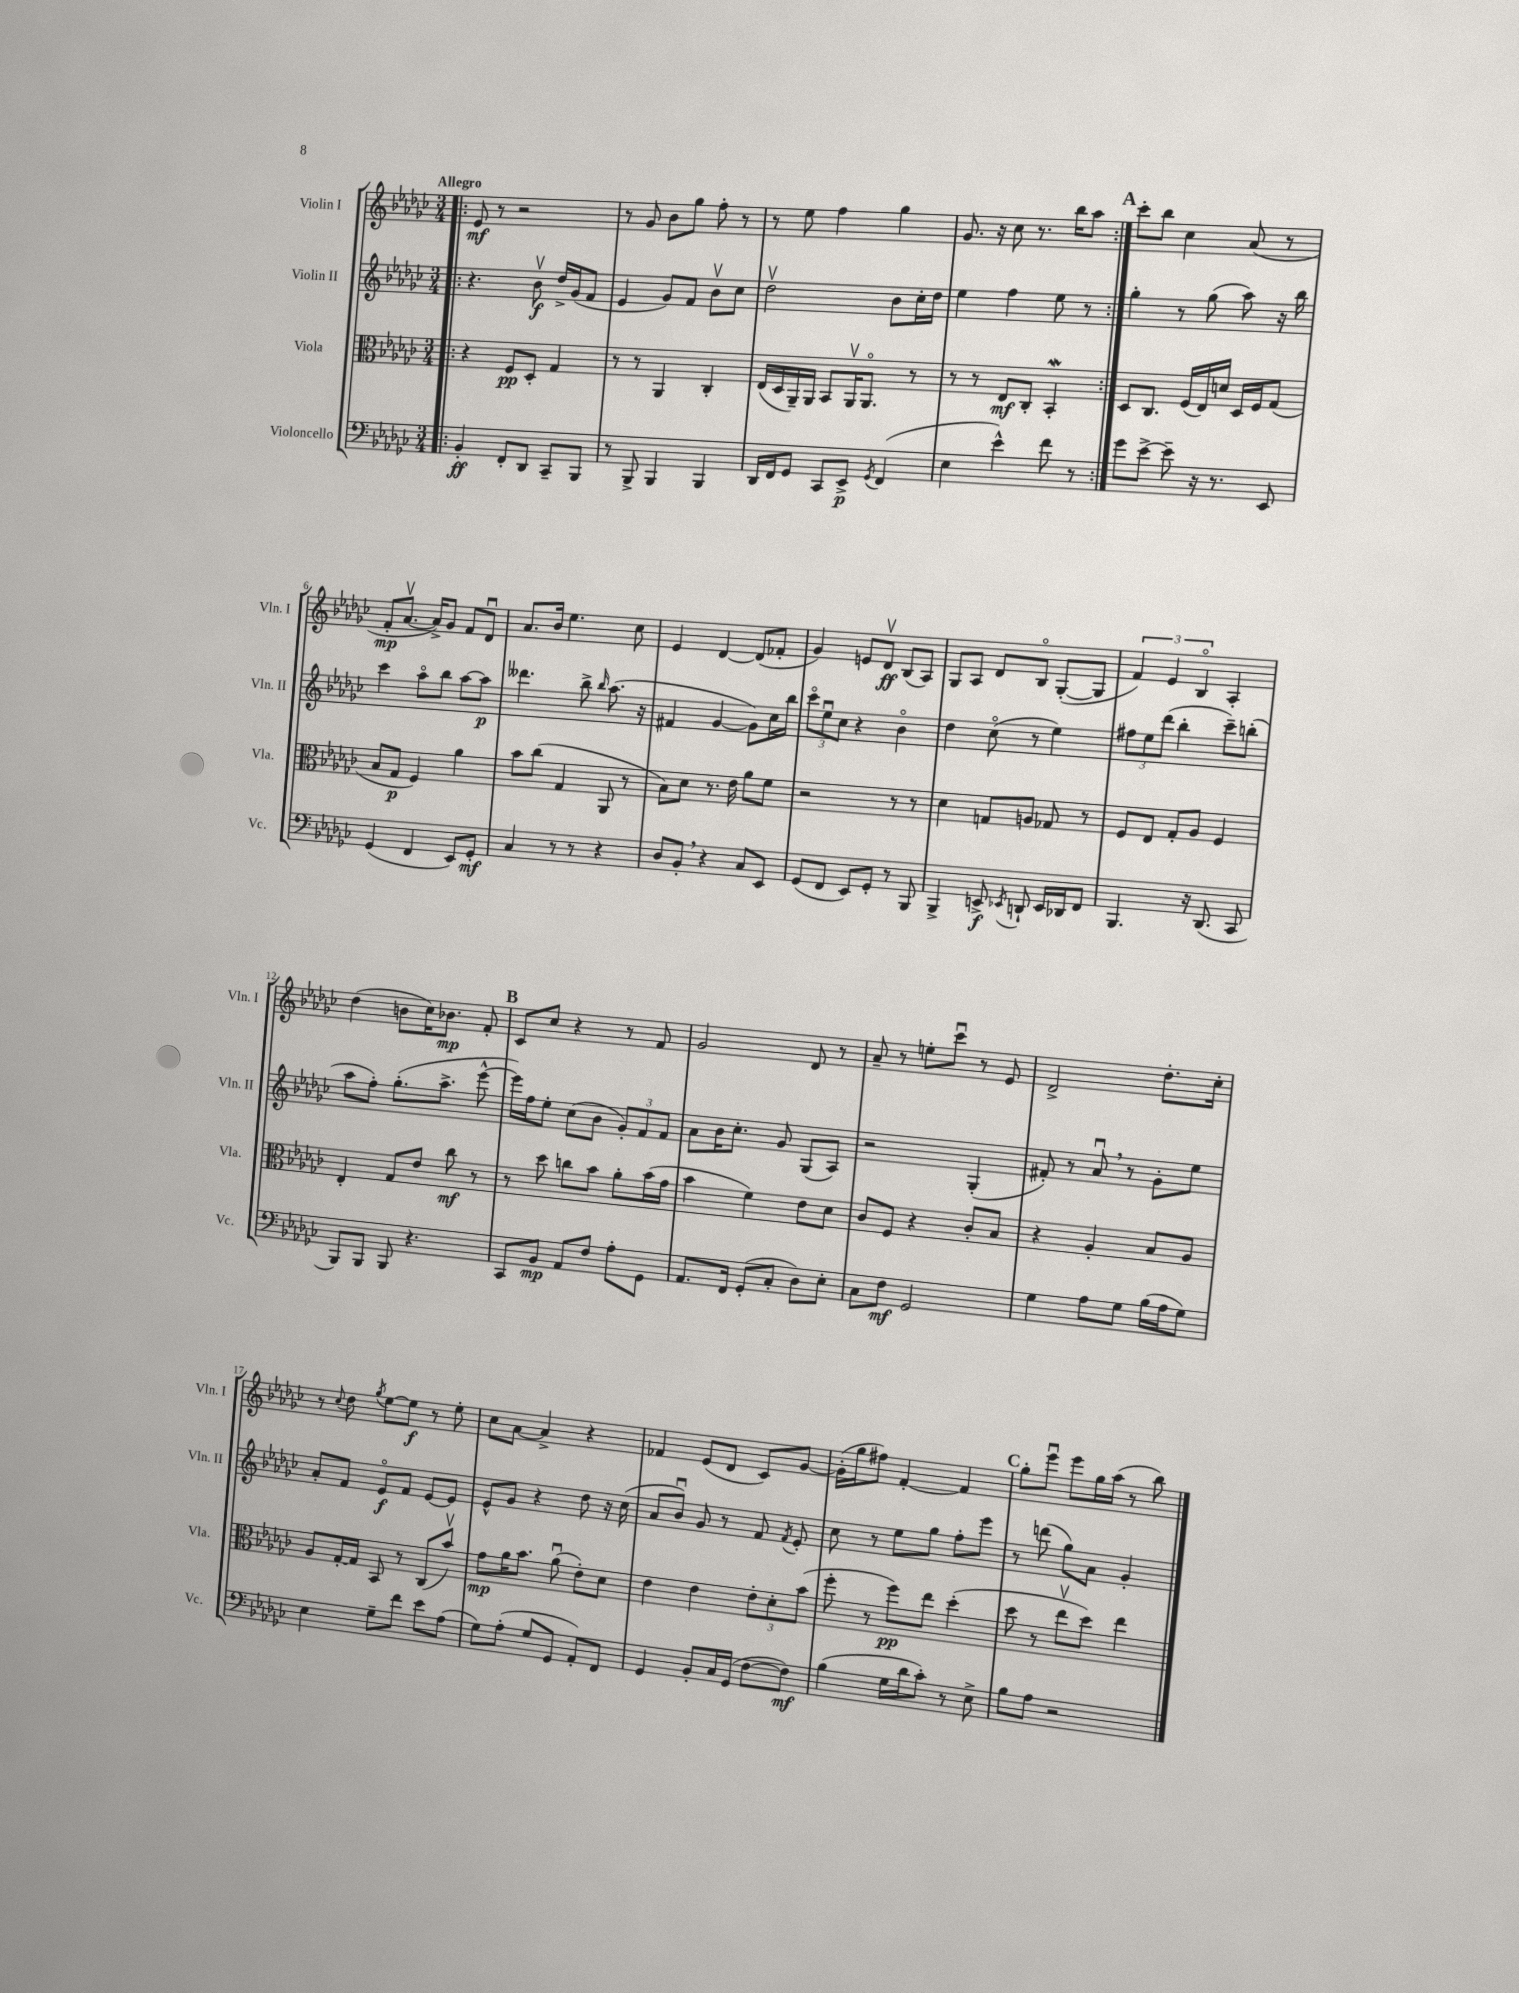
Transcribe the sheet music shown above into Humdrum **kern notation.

**kern	**dynam	**kern	**dynam	**kern	**dynam	**kern	**dynam
*part4	*part4	*part3	*part3	*part2	*part2	*part1	*part1
*staff4	*staff4	*staff3	*staff3	*staff2	*staff2	*staff1	*staff1
*I"Violoncello	*	*I"Viola	*	*I"Violin II	*	*I"Violin I	*
*I'Vc.	*	*I'Vla.	*	*I'Vln. II	*	*I'Vln. I	*
*clefF4	*	*clefC3	*	*clefG2	*	*clefG2	*
*k[b-e-a-d-g-c-]	*	*k[b-e-a-d-g-c-]	*	*k[b-e-a-d-g-c-]	*	*k[b-e-a-d-g-c-]	*
*M3/4	*	*M3/4	*	*M3/4	*	*M3/4	*
=1!|:	=1!|:	=1!|:	=1!|:	=1!|:	=1!|:	=1!|:	=1!|:
!	!	!	!	!	!	!LO:TX:a:B:t=Allegro	!
4BB-'/	ff	4r	.	4.r	.	8e-/	mf
.	.	.	.	.	.	8r	.
8FF'/L	.	8F/L	pp	.	.	2r	.
8DD-/J	.	8D-'/J	.	8b-v\	f	.	.
8CC-~/L	.	4G-/	.	16dd-^/LL	.	.	.
.	.	.	.	(16g-/J	.	.	.
8BBB-/J	.	.	.	8f/J	.	.	.
=2	=2	=2	=2	=2	=2	=2	=2
8r	.	8r	.	4e-/	.	8r	.
8BBB-^/	.	8r	.	.	.	8g-/	.
4BBB-/	.	4AA-/	.	8g-/L)	.	8b-\L	.
.	.	.	.	8f/J	.	8gg-\J	.
4BBB-/	.	4C-'/	.	8b-v\L	.	8ff'\	.
.	.	.	.	8cc-\J	.	8r	.
=3	=3	=3	=3	=3	=3	=3	=3
16DD-/LL	.	(16E-/LL	.	2dd-v\	.	8r	.
16FF/J	.	16D-/	.	.	.	.	.
8GG-/J	.	16AA-~/)	.	.	.	8ee-\	.
.	.	16AA-/JJ	.	.	.	.	.
8CC-/L	.	8BB-/L	.	.	.	4ff\	.
8EE-^/J	p	16AA-v/K	.	.	.	.	.
.	.	8.AA-/J	.	.	.	.	.
8qGG-/	.	.	.	.	.	.	.
(4FF/	.	.	.	8b-\L	.	4gg-\	.
.	.	8r	.	16cc-'\L	.	.	.
.	.	.	.	16dd-\JJ	.	.	.
=4	=4	=4	=4	=4	=4	=4	=4
4E-\	.	8r	.	4ee-\	.	8.g-/	.
.	.	8r	.	.	.	.	.
.	.	.	.	.	.	16r	.
4e-^^\)	.	8E-/L	mf	4ff\	.	8cc-\	.
.	.	8C-'/J	.	.	.	8.r	.
8f\	.	4BB-W'/	.	8ee-\	.	.	.
.	.	.	.	.	.	16bb-\KL	.
8r	.	.	.	8r	.	8aa-\J	.
!!LO:REH:place=s1:t=A
=5:|!	=5:|!	=5:|!	=5:|!	=5:|!	=5:|!	=5:|!	=5:|!
8g-\L	.	8D-/L	.	4gg-'\	.	8ccc-'\L	.
[8e-^\J	.	8.C-/J	.	.	.	8bb-\J	.
8e-~\]	.	.	.	8r	.	4cc-\	.
.	.	(16F/LL	.	.	.	.	.
16r	.	16E-/)	.	(8gg-\	.	.	.
8.r	.	16dn/JJ	.	.	.	.	.
.	.	16D-/LL	.	8aa-\)	.	(8a-/	.
.	.	16F/J	.	.	.	.	.
8EE-/	.	(8G-/J	.	16r	.	8r	.
.	.	.	.	16bb-\	.	.	.
!!LO:LB:g=z
=6	=6	=6	=6	=6	=6	=6	=6
(4GG-/	.	8B-/L	.	4ccc-\	.	8f'/L	mp
.	.	8G-/J	p	.	.	[8.a-v/J	.
4FF/	.	4F/)	.	8aa-\L	.	.	.
.	.	.	.	.	.	16a-^/KL])	.
.	.	.	.	8bb-\J	.	8g-/J	.
8EE-/L)	.	4a-\	.	[8aa-\L	.	8f/L	.
8GG-'/J	mf	.	.	8aa-\J]	p	8d-u/J	.
=7	=7	=7	=7	=7	=7	=7	=7
4C-/	.	8b-\L	.	4.ddd--X\	.	8.a-/L	.
.	.	(8cc-\J	.	.	.	.	.
.	.	.	.	.	.	16b-/Jk	.
8r	.	4G-/	.	.	.	4.ee-\	.
8r	.	.	.	8bb-^\	.	.	.
.	.	.	.	16qqbb-/	.	.	.
4r	.	8AA-/	.	(8.aa-\	.	.	.
.	.	8r	.	.	.	8cc-\	.
.	.	.	.	16r	.	.	.
=8	=8	=8	=8	=8	=8	=8	=8
8D-/L	.	8B-\L)	.	4f#X/	.	4e-/	.
8BB-',/J	.	8d-\J	.	.	.	.	.
4r	.	8.r	.	[4g-/	.	[4d-/	.
.	.	16e-\	.	.	.	.	.
8C-/L	.	8a-\L	.	8g-\L])	.	(8d-/L]	.
8EE-/J	.	8f\J	.	16cc-\L	.	8f-X'/J	.
.	.	.	.	16bb-\JJ	.	.	.
=9	=9	=9	=9	=9	=9	=9	=9
(8GG-/L	.	2r	.	12ccc-\L	.	4g-/)	.
.	.	.	.	12ee-u\	.	.	.
8FF/J	.	.	.	.	.	.	.
.	.	.	.	12cc-\J	.	.	.
8EE-/L)	.	.	.	4r	.	8en/L	.
8GG-'/J	.	.	.	.	.	8d-v/J	ff
8r	.	8r	.	4b-\	.	(8B-/L	.
8BBB-/	.	8r	.	.	.	8A-/J)	.
=10	=10	=10	=10	=10	=10	=10	=10
4BBB-^/	.	4d-\	.	4dd-\	.	8G-/L	.
.	.	.	.	.	.	8A-/J	.
8EEn^/	f	8Gn/L	.	(8cc-\	.	8d-/L	.
8qEE-X/	.	.	.	.	.	.	.
8DDn`/	.	8An/J	.	8r	.	8B-/J	.
16EE-/LL	.	8G-X/	.	4ee-\)	.	([8G-'/L	.
16DD-X/J	.	.	.	.	.	.	.
8FF/J	.	8r	.	.	.	8G-/J]	.
=11	=11	=11	=11	=11	=11	=11	=11
4.BBB-/	.	8F/L	.	12ff#X\L	.	6f/)	.
.	.	.	.	12ee-\	.	.	.
.	.	8E-/J	.	.	.	.	.
.	.	.	.	(12ddd-\J	.	6e-/	.
.	.	8G-'/L	.	4bb-'\	.	.	.
.	.	.	.	.	.	6B-/	.
16r	.	8A-/J	.	.	.	.	.
(8.DD-/	.	.	.	.	.	.	.
.	.	4F/	.	8ccc-~\L)	.	4A-'/	.
8CC-/	.	.	.	(8bbn'\J	.	.	.
!!LO:LB:g=z
=12	=12	=12	=12	=12	=12	=12	=12
8BBB-/L)	.	4E-'/	.	8aa-\L	.	(4dd-\	.
8BBB-/J	.	.	.	8ff'\J)	.	.	.
8BBB-/	.	8G-/L	.	(8.gg-'\L	.	8bn\L	.
4.r	.	8e-/J	.	.	.	16cc-\K)	.
.	.	.	.	8.aa-^\J	.	8.b-X\J	mp
.	.	8cc-\	mf	.	.	.	.
.	.	8r	.	[8eee-^^\	.	8f'/	.
!!LO:REH:place=s1:t=B
=13	=13	=13	=13	=13	=13	=13	=13
8CC-/L	.	8r	.	16eee-\LL])	.	8c-/L	.
.	.	.	.	16ff\J	.	.	.
8BB-/J	mp	8dd-\	.	8ee-'\J	.	8cc-/J	.
8AA-/L	.	8ccn\L	.	(8cc-\L	.	4r	.
8F/J	.	8b-\J	.	8b-\J	.	.	.
8A-'\L	.	8a-'\L	.	12g-'/L)	.	8r	.
.	.	.	.	12f/	.	.	.
8GG-\J	.	(16b-\L	.	.	.	8f/	.
.	.	.	.	12f/J	.	.	.
.	.	16g-\JJ	.	.	.	.	.
=14	=14	=14	=14	=14	=14	=14	=14
8.AA-/L	.	4b-\	.	8a-\L	.	2g-/	.
.	.	.	.	16b-\K	.	.	.
16FF/Jk	.	.	.	8.cc-'\J	.	.	.
(8GG-'/L	.	4f\)	.	.	.	.	.
8C-'/J	.	.	.	8g-/	.	.	.
8D-\L)	.	8e-\L	.	(8G-/L	.	8d-/	.
8E-'\J	.	8d-\J	.	8A-/J)	.	8r	.
=15	=15	=15	=15	=15	=15	=15	=15
8C-\L	.	8c-/L	.	2r	.	8a-~/	.
8F\J	mf	8F/J	.	.	.	8r	.
2GG-/	.	4r	.	.	.	8een'\L	.
.	.	.	.	.	.	8ccc-u\J	.
.	.	8c-'/L	.	(4G-'/	.	8r	.
.	.	8B-/J	.	.	.	8e-/	.
=16	=16	=16	=16	=16	=16	=16	=16
4G-\	.	4r	.	8f#X'/)	.	2d-^/	.
.	.	.	.	8r	.	.	.
8A-\L	.	4A-'/	.	8a-u,/	.	.	.
8G-\J	.	.	.	8r	.	.	.
(16B-\LL	.	8B-/L	.	8g-'\L	.	8.dd-'\L	.
16A-\J	.	.	.	.	.	.	.
8G-\J)	.	8A-/J	.	8ee-\J	.	.	.
.	.	.	.	.	.	16cc-'\Jk	.
!!LO:LB:g=z
=17	=17	=17	=17	=17	=17	=17	=17
4E-\	.	8A-/L	.	8a-'/L	.	8r	.
.	.	.	.	.	.	8qqcc-/	.
.	.	[16G-'/L	.	8f/J	.	8dd-\	.
.	.	16G-/JJ]	.	.	.	.	.
.	.	.	.	.	.	8qgg-/	.
8G-~\L	.	8BB-/	.	8e-/L	f	[8ee-\L	.
8f\J	.	8r	.	8f/J	.	8ee-\J]	f
8e-\L	.	(8C-/L	.	[8e-/L	.	8r	.
(8A-\J	.	8b-v/J)	.	8e-/J]	.	8ee-'\	.
=18	=18	=18	=18	=18	=18	=18	=18
8G-\L)	.	8g-\L	mp	8e-^^/L	.	8cc-\L	.
(8A-'\J	.	16a-\K	.	8g-/J	.	[8a-\J	.
.	.	8.b-\J	.	.	.	.	.
8G-/L	.	.	.	4r	.	4a-^/]	.
8GG-/J	.	(8a-u\	.	.	.	.	.
8AA-'/L)	.	8e-'\L)	.	8dd-\	.	4r	.
8FF/J	.	8d-\J	.	16r	.	.	.
.	.	.	.	(16cc-\	.	.	.
=19	=19	=19	=19	=19	=19	=19	=19
4GG-/	.	4e-\	.	8a-/L	.	4f-X/	.
.	.	.	.	8b-u/J)	.	.	.
8BB-'/L	.	4e-\	.	8g-/	.	(8e-/L	.
16C-/L	.	.	.	8r	.	8d-/J	.
(16GG-/JJ	.	.	.	.	.	.	.
[8F\L	.	12e-'\L	.	8f/	.	8c-/L)	.
.	.	12d-'\	.	.	.	.	.
.	.	.	.	8qf/	.	.	.
8F\J])	mf	.	.	8e-'/	.	[8g-/J	.
.	.	(12b-\J	.	.	.	.	.
=20	=20	=20	=20	=20	=20	=20	=20
(4B-\	.	8ff'\	.	8cc-\	.	(16g-'\LL]	.
.	.	.	.	.	.	16gg-\J	.
.	.	8r	.	8r	.	8ff#X\J)	.
16G-\LL	.	8ff\L)	pp	8ee-\L	.	[4f'/	.
16d-\J	.	.	.	.	.	.	.
8c-'\J)	.	8ee-\J	.	8gg-\J	.	.	.
8r	.	(4dd-'\	.	8ff'\L	.	4f/]	.
8E-^\	.	.	.	8eee-\J	.	.	.
!!LO:REH:place=s1:t=C
=21	=21	=21	=21	=21	=21	=21	=21
8B-\L	.	8dd-\	.	8r	.	8gg-'\L	.
8A-\J	.	8r	.	(8dddn\	.	8eee-u\J	.
2r	.	8ee-v\L	.	8gg-\L)	.	8eee-\L	.
.	.	8dd-\J)	.	8a-\J	.	16gg-\L	.
.	.	.	.	.	.	(16aa-\JJ	.
.	.	4ee-\	.	4g-'/	.	8r	.
.	.	.	.	.	.	8bb-\)	.
==	==	==	==	==	==	==	==
*-	*-	*-	*-	*-	*-	*-	*-
